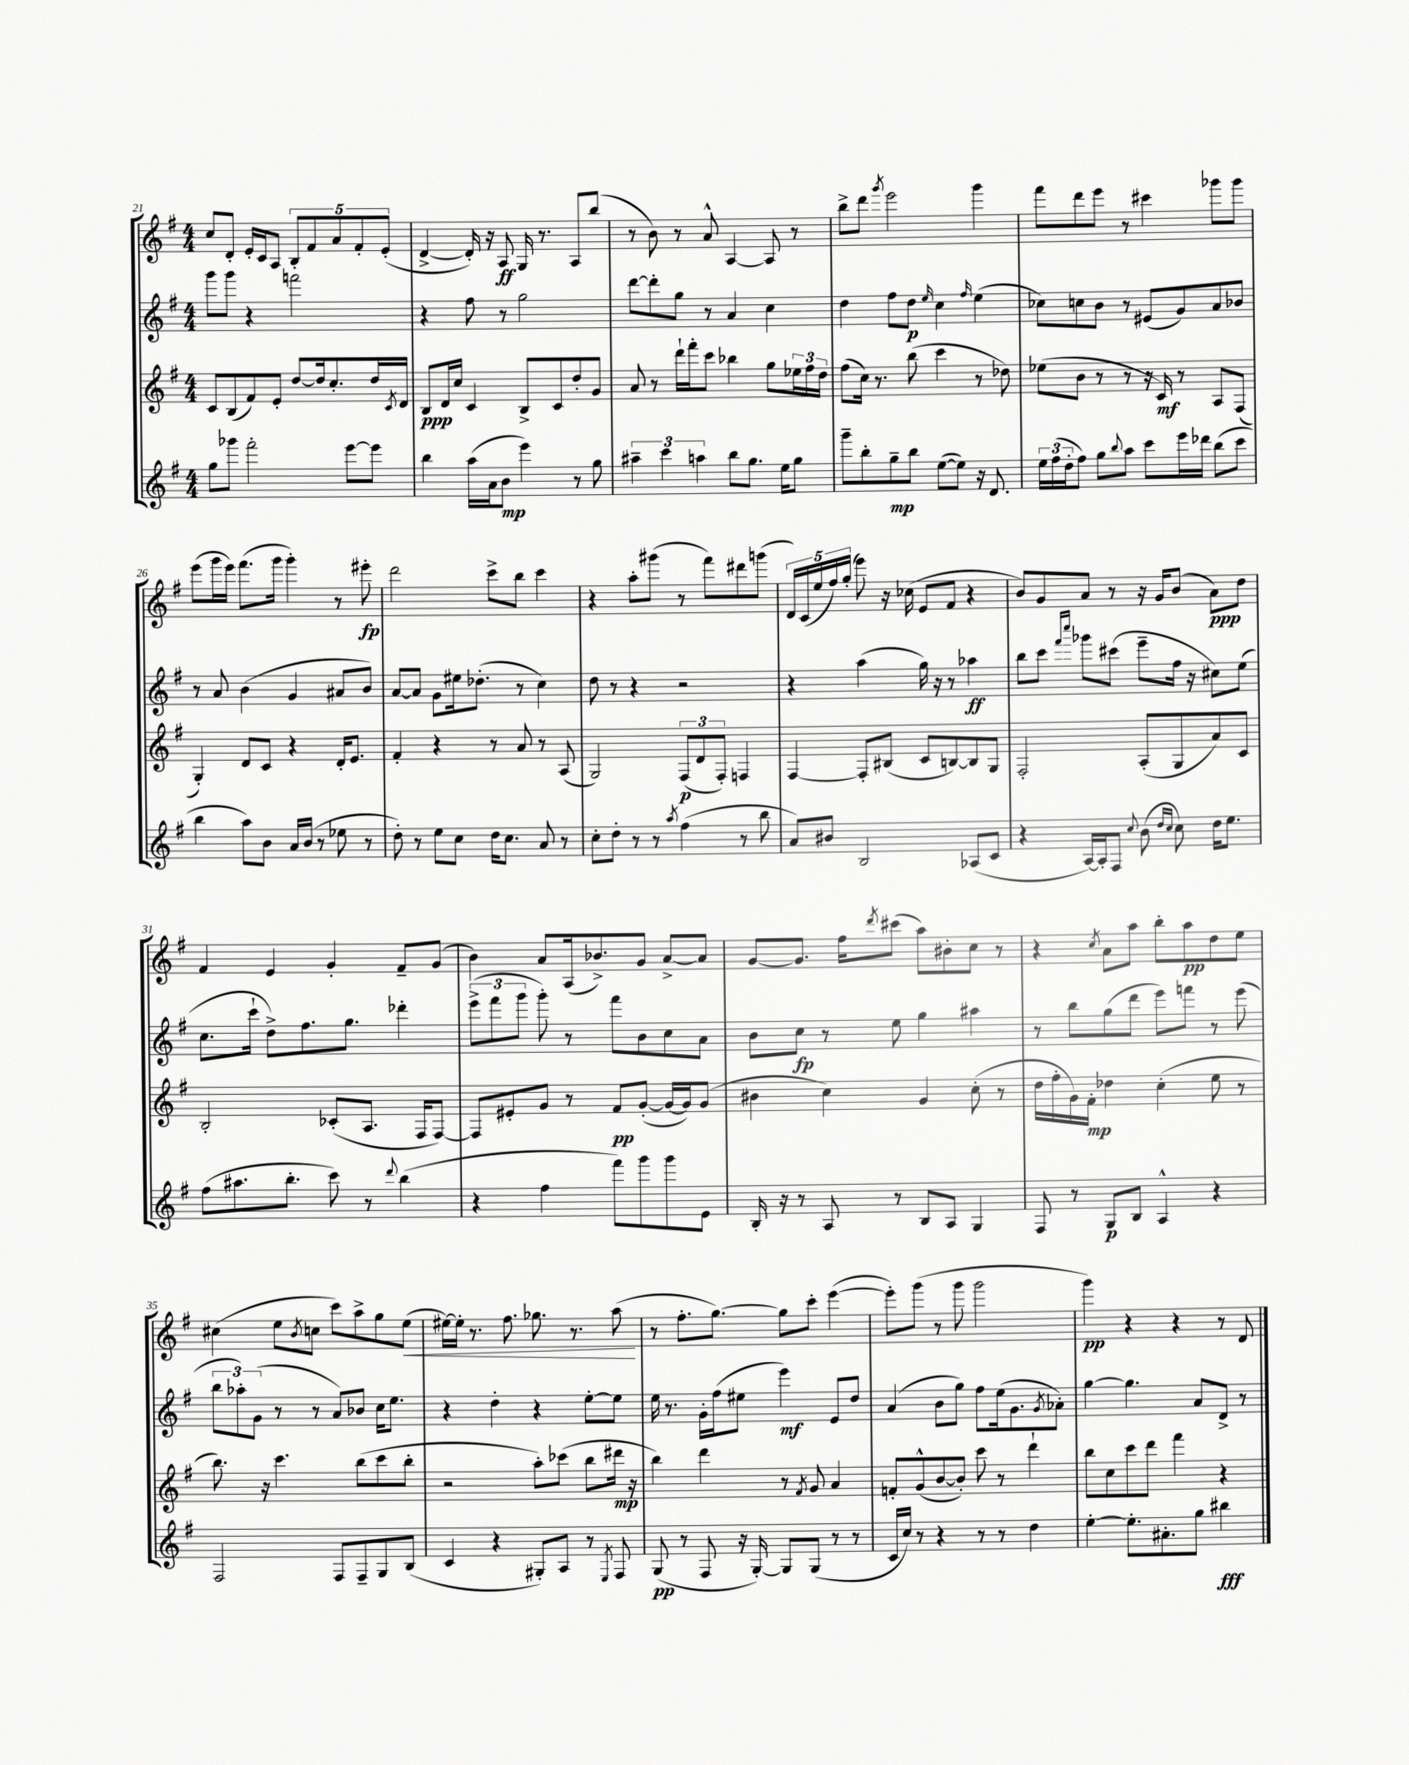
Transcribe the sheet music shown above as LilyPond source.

<<
\new StaffGroup <<
\new Staff = "s0" {
    \clef treble \key g \major \numericTimeSignature \time 4/4
    c''8 d'8-. e'16-. c'16 a8 \tuplet 5/4 { b8-. fis'8 a'8 fis'8-. e'8-.( } |
    d'4~-> d'16-.) r16 a8\ff g16 r8. a8 b''8( |
    r8 b'8) r8 a'8-^ a4~ a8 r8 |
    b''8-> d'''8 \acciaccatura { g'''8 } e'''2 g'''4 |
    fis'''8 d'''8 e'''8 r8 cis'''4 ges'''8 ges'''8 |
    e'''8( g'''16 e'''16) fis'''8.( g'''16 g'''4-.) r8 eis'''8-.\fp |
    d'''2 c'''8-> b''8 c'''4 |
    r4 a''8-. gis'''8( r8 fis'''8) dis'''8 g'''8( |
    \tuplet 5/4 { d'16) c'16( e''16 fis''16) g''16-.( } e'''8) r16 ces''16( e'8 fis'8 r4 |
    b'8) g'8 a'8 r8 r16 g'16 b'8( a'8\ppp) d''8 |
    fis'4 e'4 g'4-. fis'8-- g'8( |
    b'4) a'8 a16( bes'8.->) g'8 a'8~-> a'8 |
    g'8~ g'8. fis''16 \acciaccatura { d'''8 } cis'''8( a''8) bis'8-. c''8 r8 |
    r4 \acciaccatura { c''8 } a'8 a''8 b''8-. a''8\pp d''8 e''8 |
    cis''4( e''8 \acciaccatura { b'8 } c''8 c'''8) a''8-> g''8 e''8\<( |
    eis''16~) eis''16-. r8. fis''8. ges''8. r8. a''8\!( |
    r8 fis''8.-. g''8.~) g''8 c'''8-. e'''4~( |
    e'''8-.) g'''8( r8 g'''8 g'''2 |
    g'''4\pp) r4 r4 r8 d'8 \bar "|." |
}
\new Staff = "s1" {
    \clef treble \key g \major \numericTimeSignature \time 4/4
    g'''8 g'''8 r4 f'''2 |
    r4 fis''8 r8 g''2 |
    d'''8~ d'''8-. g''8 r8 a'4 c''4 |
    d''4 fis''8 d''8\p \grace { e''16 } c''4 \grace { fis''16 } e''4( |
    ces''8) c''8 b'8 r8 eis'8( g'8) a'8 bes'8 |
    r8 a'8 b'4( g'4 ais'8 b'8) |
    a'8~ a'8 g'8 eis''16 des''8.-.( r8 c''4) |
    d''8 r8 r4 r2 |
    r4 a''4( g''16) r16 r8 aes''4\ff |
    b''8 c'''8 \grace { fis'''16 c''''16 } ges'''8 cis'''8( e'''8-- fis''16 r16 cis''8) e''8( |
    c''8. c'''16-! d''8->) fis''8. g''8. des'''4-. |
    \tuplet 3/2 { e'''8->( fis'''8 g'''8 } g'''8-.) r8 fis'''8 b'8 c''8 a'8 |
    b'8 c''8\fp r8 e''8 g''4 ais''4 |
    r8 b''8 g''8( d'''8 e'''8) f'''8 r8 e'''8( |
    \tuplet 3/2 { b''8 aes''8-.) g'8( } r8 r8 a'8) bes'8 c''16 e''8. |
    r4 d''4-. r4 e''8~-. e''8 |
    e''16 r8. g'16-. fis''16( eis''8 e'''4\mf) e'8 d''8 |
    a'4( b'8 g''8) fis''8 e''16( g'8. \acciaccatura { g'8 } aes'8-.) |
    g''4~ g''4. a'8 d'8-> r8 \bar "|." |
}
\new Staff = "s2" {
    \clef treble \key g \major \numericTimeSignature \time 4/4
    c'8 b8( fis'8) e'8-. d''8~ d''16 c''8.-. d''16 \acciaccatura { c'8 } d'16 |
    b8\ppp d'16 c''16 c'4 b8-> c'8 d''8-. g'8 |
    a'8 r8 d'''16-! fis'''16-. c'''8 bes''4 g''8 \tuplet 3/2 { ees''16 fis''16 d''16 } |
    fis''8( c''16) r8. b''8( c'''4 r8 des''8) |
    ees''8( b'8 r8 r8 r16 c'16\mf) r8 a8 fis8( |
    g4-.) d'8 c'8 r4 d'16-. e'8. |
    fis'4-. r4 r8 a'8 r8 a8( |
    g2) \tuplet 3/2 { fis8\p( d'8 fis8-.) } f4 |
    fis4~ fis8-. bis8( c'8 b8~) b8 g8 |
    fis2-. a8-.( g8 a'8) c'8 |
    b2-. ces'8-.( a8. fis16 fis8~) |
    fis8 eis'8-. g'8 r8 fis'8\pp g'8~-.( g'16~ g'16) g'8( |
    bis'4 c''4) g'4 c''8-.( r8 |
    d''16 fis''16-. g'16) fis'16-.\mp des''4 c''4-.( e''8 r8 |
    b''8.) r16 c'''4. b''8( c'''8 b''8-. |
    r2 a''8-.) ces'''8( b''8 dis'''16\mp r16 |
    b''4) d'''4 r8 \acciaccatura { fis'8 } g'8 a'4 |
    f'8-. g'8-^( b'8~ b'8-.) c'''8 r8 d'''4-! |
    b''8 c''8 c'''8 d'''8 fis'''4 r4 \bar "|." |
}
\new Staff = "s3" {
    \clef treble \key g \major \numericTimeSignature \time 4/4
    g''8 ges'''8 fis'''2-. e'''8~ e'''8 |
    b''4 a''16( a'16 b'8\mp e'''4) r8 g''8 |
    \tuplet 3/2 { ais''4-- c'''4 a''4 } b''8 g''8. e''16 g''8 |
    g'''8-- b''8-. g''8--\mp b''8 e''8~( e''8) r16 d'8. |
    \tuplet 3/2 { e''16 fis''16( d''16-. } fis''8) g''8 \appoggiatura { b''8 } a''8 c'''8 e'''16 des'''16 b''8( c'''8 |
    b''4 a''8) b'8 a'16 b'16( r8 ees''8 r8 |
    d''8-.) r8 e''8 c''8 d''16 c''8. a'8 r8 |
    c''8-. d''8-. r8 r8 \acciaccatura { a''8 } fis''4( r8 b''8 |
    a'8) bis'8 b2 aes8( c'8 |
    r4 a16~) a16-. fis8 \appoggiatura { c''8 } b'8( \grace { d''16 c''16 } c''8) d''16 e''8. |
    fis''8( ais''8. b''8.-. c'''8) r8 \appoggiatura { d'''8 } b''4( |
    r4 fis''4 fis'''8) g'''8 g'''8 e'8 |
    b16-. r16 r8 a8 r8 b8 a8 g4 |
    fis8 r8 g8\p b8 a4-^ r4 |
    fis2 fis8 fis8-- g8 b8( |
    c'4 r4 gis8-.) a8 r8 \acciaccatura { e8 } fis8 |
    g8\pp( r8 fis8 r16 g16~-.) g8 g8( r8 r8 |
    c'16 c''16) r8 r4 r8 r8 d''4 |
    e''4~-. e''8.-. ais'8.-. g''8 bis''4\fff \bar "|." |
}
>>
>>
\layout { \context { \Score currentBarNumber = #21 } }
